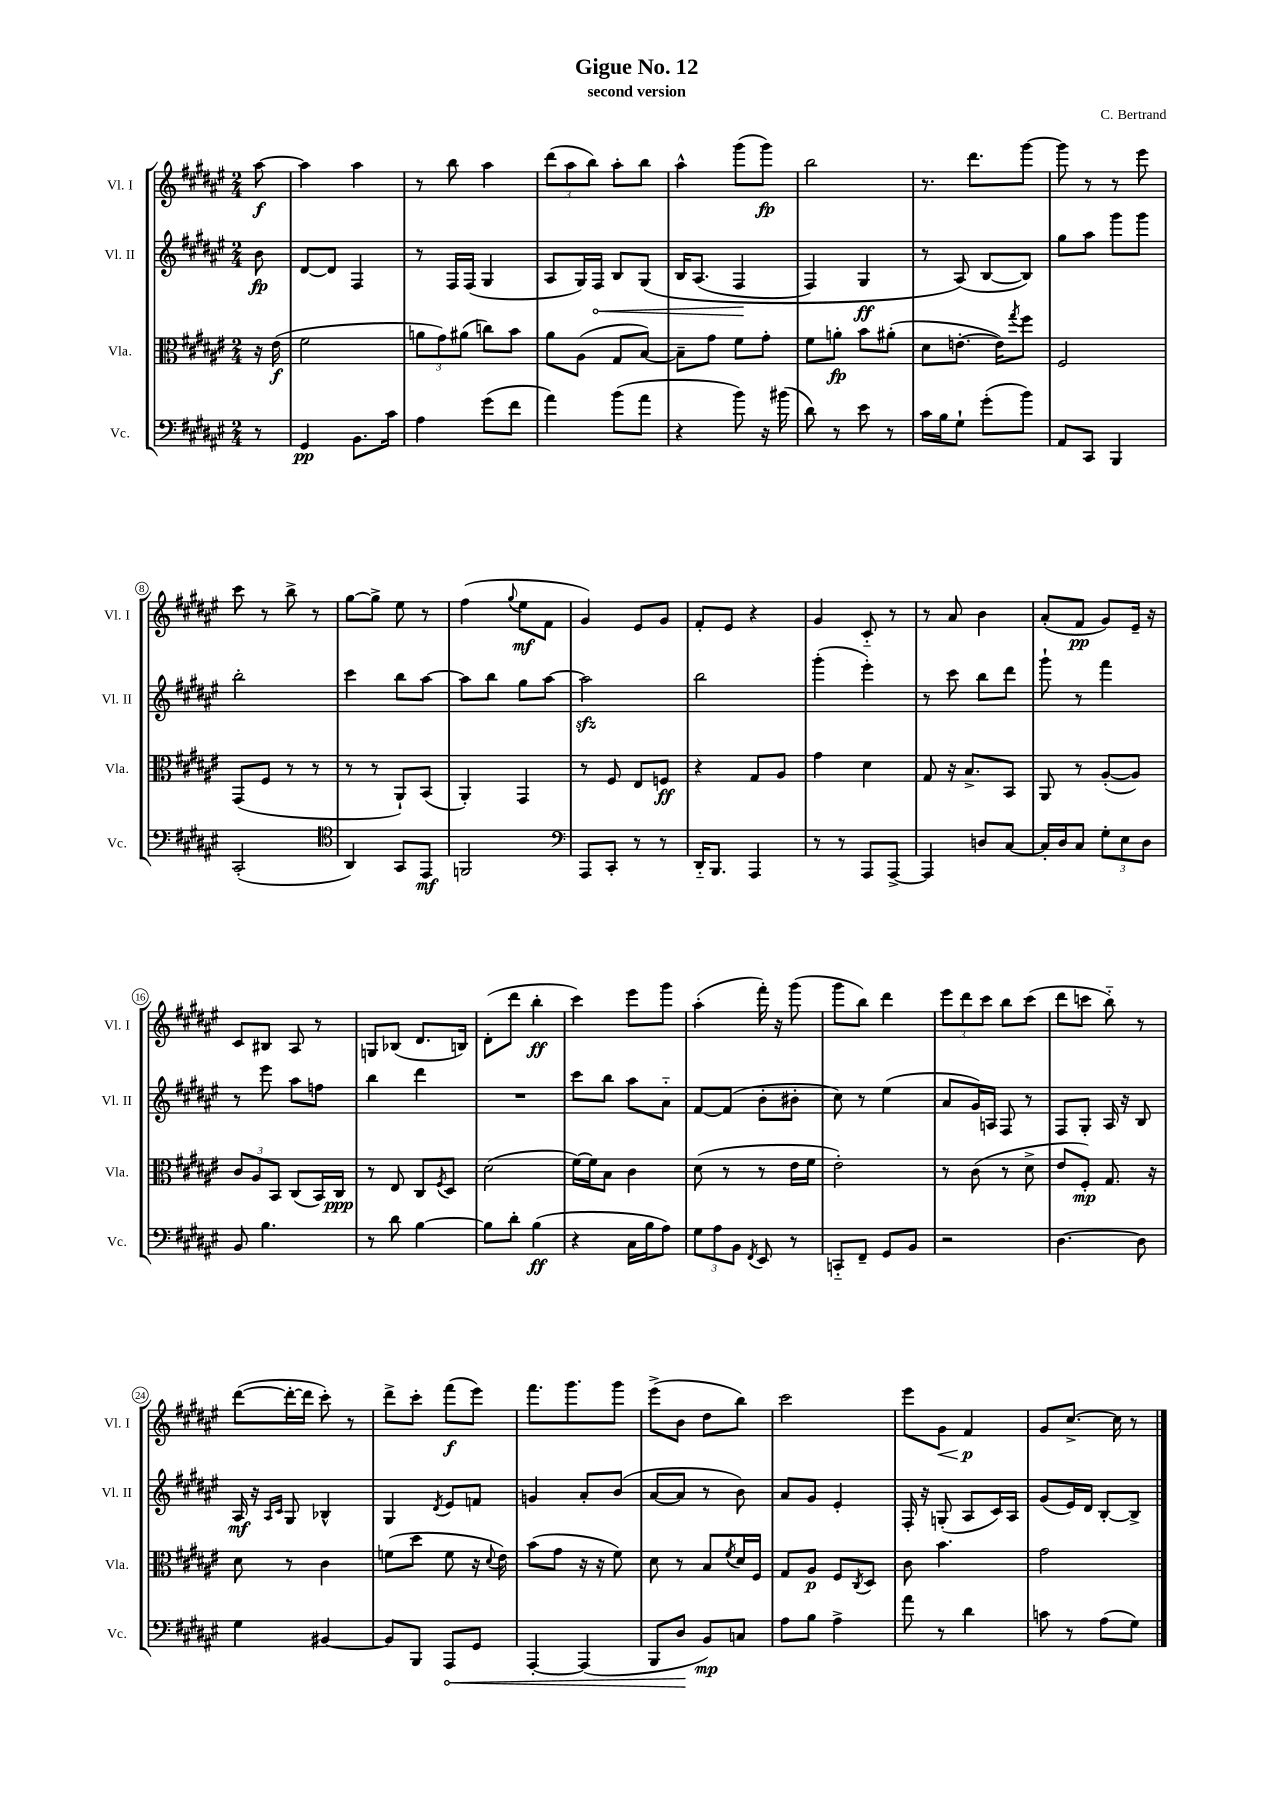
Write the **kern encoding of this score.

**kern	**dynam	**kern	**dynam	**kern	**dynam	**kern	**dynam
*part4	*part4	*part3	*part3	*part2	*part2	*part1	*part1
*staff4	*staff4	*staff3	*staff3	*staff2	*staff2	*staff1	*staff1
*I"Vc.	*	*I"Vla.	*	*I"Vl. II	*	*I"Vl. I	*
*I'Vc.	*	*I'Vla.	*	*I'Vl. II	*	*I'Vl. I	*
*clefF4	*	*clefC3	*	*clefG2	*	*clefG2	*
*k[f#c#g#d#a#e#]	*	*k[f#c#g#d#a#e#]	*	*k[f#c#g#d#a#e#]	*	*k[f#c#g#d#a#e#]	*
*M2/4	*	*M2/4	*	*M2/4	*	*M2/4	*
=	=	=	=	=	=	=	=
8r	.	16r	.	8b\	fp	[8aa#\	f
.	.	(16e#\	f	.	.	.	.
=1	=1	=1	=1	=1	=1	=1	=1
4GG#/	pp	2f#\	.	[8d#/L	.	4aa#\]	.
.	.	.	.	8d#/J]	.	.	.
8.BB\L	.	.	.	4F#/	.	4aa#\	.
16c#\Jk	.	.	.	.	.	.	.
=2	=2	=2	=2	=2	=2	=2	=2
4A#\	.	12an\L	.	8r	.	8r	.
.	.	12g#\)	.	.	.	.	.
.	.	.	.	16F#/LL	.	8bb\	.
.	.	(12a#X\J	.	.	.	.	.
.	.	.	.	(16F#/JJ	.	.	.
(8g#\L	.	8ccn\L)	.	4G#/	.	4aa#\	.
8f#\J	.	8b\J	.	.	.	.	.
=3	=3	=3	=3	=3	=3	=3	=3
4a#\)	.	8a#\L	.	8A#/L	.	(12ddd#\L	.
.	.	.	.	.	.	12aa#\	.
.	.	(8A#\J	.	16G#/L)	.	.	.
.	.	.	.	.	.	12bb\J)	.
!	!	!	!	!	!LO:HP:b	!	!
.	.	.	.	16F#/JJ	<	.	.
(8b\L	.	8G#/L	.	8B/L	.	8aa#'\L	.
8a#\J	.	[8B/J)	.	(8G#/J	.	8bb\J	.
=4	=4	=4	=4	=4	=4	=4	=4
4r	.	8B~\L]	.	16B/KL	.	4aa#^^\	.
.	.	.	.	(8.A#/J	.	.	.
.	.	8g#\J	.	.	.	.	.
8b\)	.	8f#\L	.	4F#/	.	(8ggg#\L	.
16r	.	8g#'\J	.	.	.	8ggg#\J)	fp
(16b#X\	.	.	.	.	.	.	.
.	.	.	.	.	[	.	.
=5	=5	=5	=5	=5	=5	=5	=5
8d#\)	.	8f#\L	.	4F#/)	.	2bb\	.
8r	.	8an'\J	fp	.	.	.	.
8e#\	.	8b\L	.	4G#/	ff	.	.
8r	.	(8a#X'\J	.	.	.	.	.
=6	=6	=6	=6	=6	=6	=6	=6
16c#\LL	.	8d#\L	.	8r	.	8.r	.
16B\J	.	.	.	.	.	.	.
8G#`\J	.	[8.en'\J	.	(8A#/)	.	.	.
.	.	.	.	.	.	8.ddd#\L	.
(8g#'\L	.	.	.	[8B/L	.	.	.
.	.	16e\KL])	.	.	.	.	.
.	.	8qgg#/	.	.	.	.	.
8b\J)	.	8ff#\J	.	8B/J])	.	[8ggg#\J	.
=7	=7	=7	=7	=7	=7	=7	=7
8AA#/L	.	2F#/	.	8gg#\L	.	8ggg#\]	.
8CC#/J	.	.	.	8aa#\J	.	8r	.
4BBB/	.	.	.	8ggg#\L	.	8r	.
.	.	.	.	8ggg#\J	.	8eee#\	.
!!LO:LB:g=z
=8	=8	=8	=8	=8	=8	=8	=8
(2CC#'/	.	(8GG#/L	.	2bb'\	.	8ccc#\	.
.	.	8F#/J	.	.	.	8r	.
.	.	8r	.	.	.	8bb^\	.
.	.	8r	.	.	.	8r	.
=9	=9	=9	=9	=9	=9	=9	=9
*clefC4	*	*	*	*	*	*	*
4AA#/)	.	8r	.	4ccc#\	.	[8gg#\L	.
.	.	8r	.	.	.	8gg#^\J]	.
8GG#/L	.	8AA#`/L)	.	8bb\L	.	8ee#\	.
8EE#/J	mf	(8BB/J	.	[8aa#\J	.	8r	.
=10	=10	=10	=10	=10	=10	=10	=10
2FFn/	.	4AA#'/)	.	8aa#\L]	.	(4ff#\	.
.	.	.	.	8bb\J	.	.	.
.	.	.	.	.	.	8qqgg#/	.
.	.	4GG#/	.	8gg#\L	.	8ee#\L	mf
.	.	.	.	[8aa#\J	.	8f#\J	.
=11	=11	=11	=11	=11	=11	=11	=11
*clefF4	*	*	*	*	*	*	*
8AAA#/L	.	8r	.	2aa#zz\]	.	4g#/)	.
8CC#'/J	.	8F#/	.	.	.	.	.
8r	.	8E#/L	.	.	.	8e#/L	.
8r	.	8Fn/J	ff	.	.	8g#/J	.
=12	=12	=12	=12	=12	=12	=12	=12
16DD#/KL	.	4r	.	2bb\	.	8f#'/L	.
8.BBB/J	.	.	.	.	.	.	.
.	.	.	.	.	.	8e#/J	.
4AAA#/	.	8G#/L	.	.	.	4r	.
.	.	8A#/J	.	.	.	.	.
=13	=13	=13	=13	=13	=13	=13	=13
8r	.	4g#\	.	(4ggg#'\	.	4g#/	.
8r	.	.	.	.	.	.	.
8AAA#/L	.	4d#\	.	4eee#'\)	.	8c#/	.
[8AAA#^/J	.	.	.	.	.	8r	.
=14	=14	=14	=14	=14	=14	=14	=14
4AAA#/]	.	8G#/	.	8r	.	8r	.
.	.	16r	.	8ccc#\	.	8a#/	.
.	.	8.B^/L	.	.	.	.	.
8Dn/L	.	.	.	8bb\L	.	4b\	.
[8C#/J	.	8BB/J	.	8ddd#\J	.	.	.
=15	=15	=15	=15	=15	=15	=15	=15
16C#'/LL]	.	8AA#/	.	8ggg#`\	.	(8a#'/L	.
16D#/J	.	.	.	.	.	.	.
8C#/J	.	8r	.	8r	.	8f#/J	pp
12G#'\L	.	([8A#'/L	.	4fff#\	.	8g#/L)	.
12E#\	.	.	.	.	.	.	.
.	.	8A#/J])	.	.	.	16e#~/Jk	.
12D#\J	.	.	.	.	.	.	.
.	.	.	.	.	.	16r	.
!!LO:LB:g=z
=16	=16	=16	=16	=16	=16	=16	=16
8BB/	.	12c#/L	.	8r	.	8c#/L	.
.	.	12A#/	.	.	.	.	.
4.B\	.	.	.	8eee#\	.	8B#X/J	.
.	.	12BB/J	.	.	.	.	.
.	.	(8C#/L	.	8aa#\L	.	8A#/	.
.	.	16BB/L)	.	8ffn\J	.	8r	.
.	.	16C#/JJ	ppp	.	.	.	.
=17	=17	=17	=17	=17	=17	=17	=17
8r	.	8r	.	4bb\	.	8Gn/L	.
8d#\	.	8E#/	.	.	.	(8B-X/J	.
[4B\	.	8C#/L	.	4ddd#\	.	8.d#/L	.
.	.	8qF#/	.	.	.	.	.
.	.	8D#/J	.	.	.	.	.
.	.	.	.	.	.	16Bn/Jk)	.
=18	=18	=18	=18	=18	=18	=18	=18
8B\L]	.	(2d#\	.	2r	.	(8d#'\L	.
8d#'\J	.	.	.	.	.	8ddd#\J	.
(4B\	ff	.	.	.	.	4bb'\	ff
=19	=19	=19	=19	=19	=19	=19	=19
4r	.	[16f#\LL)	.	8ccc#\L	.	4ccc#\)	.
.	.	16f#\J]	.	.	.	.	.
.	.	8B\J	.	8bb\J	.	.	.
16C#\LL	.	4c#\	.	8aa#\L	.	8eee#\L	.
16B\J	.	.	.	.	.	.	.
8A#\J)	.	.	.	8a#\J	.	8ggg#\J	.
=20	=20	=20	=20	=20	=20	=20	=20
12G#\L	.	(8d#\	.	[8f#/L	.	(4aa#'\	.
12A#\	.	.	.	.	.	.	.
.	.	8r	.	(8f#/J]	.	.	.
12BB\J	.	.	.	.	.	.	.
8qFF#/	.	.	.	.	.	.	.
8EE#/	.	8r	.	8b'\L	.	16fff#'\)	.
.	.	.	.	.	.	16r	.
8r	.	16e#\LL	.	8b#X'\J	.	(8ggg#\	.
.	.	16f#\JJ	.	.	.	.	.
=21	=21	=21	=21	=21	=21	=21	=21
8CCn/L	.	2e#'\)	.	8cc#\)	.	8ggg#\L	.
8FF#~/J	.	.	.	8r	.	8bb\J)	.
8GG#/L	.	.	.	(4ee#\	.	4ddd#\	.
8BB/J	.	.	.	.	.	.	.
=22	=22	=22	=22	=22	=22	=22	=22
2r	.	8r	.	8a#/L	.	12eee#\L	.
.	.	.	.	.	.	12ddd#\	.
.	.	(8c#\	.	16g#/L)	.	.	.
.	.	.	.	.	.	12ccc#\J	.
.	.	.	.	16An/JJ	.	.	.
.	.	8r	.	8F#/	.	8bb\L	.
.	.	8d#^\	.	8r	.	(8ccc#\J	.
=23	=23	=23	=23	=23	=23	=23	=23
[4.D#\	.	8e#/L	.	8F#/L	.	8ddd#\L	.
.	.	8F#'/J)	mp	8G#'/J	.	8cccn\J	.
.	.	8.G#/	.	16A#/	.	8bb\)	.
.	.	.	.	16r	.	.	.
8D#\]	.	.	.	8B/	.	8r	.
.	.	16r	.	.	.	.	.
!!LO:LB:g=z
=24	=24	=24	=24	=24	=24	=24	=24
4G#\	.	8d#\	.	16A#/	mf	([8ddd#\L	.
.	.	.	.	16r	.	.	.
.	.	.	.	16qqA#/LL	.	.	.
.	.	.	.	16qqc#/JJ	.	.	.
.	.	8r	.	8G#/	.	16ddd#'\L_	.
.	.	.	.	.	.	16ddd#\JJ]	.
[4BB#X/	.	4c#\	.	4B-X^^/	.	8ccc#'\)	.
.	.	.	.	.	.	8r	.
=25	=25	=25	=25	=25	=25	=25	=25
8BB#/L]	.	(8fn\L	.	4G#/	.	8ddd#^\L	.
8BBB/J	.	8dd#\J	.	.	.	8ccc#'\J	.
.	.	.	.	8qd#/	.	.	.
!	!LO:HP:b	!	!	!	!	!	!
8AAA#/L	<	8f\	.	8e#/L	.	(8fff#\L	f
8GG#/J	.	16r	.	8fn/J	.	8eee#\J)	.
.	.	8qqd#/	.	.	.	.	.
.	.	16e#\)	.	.	.	.	.
=26	=26	=26	=26	=26	=26	=26	=26
[4AAA#'/	.	(8b\L	.	4gn/	.	8.fff#\L	.
.	.	8g#\J	.	.	.	.	.
.	.	.	.	.	.	8.ggg#\	.
(4AAA#/]	.	16r	.	8a#'/L	.	.	.
.	.	16r	.	.	.	.	.
.	.	8f#\)	.	(8b/J	.	8ggg#\J	.
=27	=27	=27	=27	=27	=27	=27	=27
8BBB/L	.	8d#\	.	[8a#/L	.	(8eee#^\L	.
8D#/J	.	8r	.	8a#/J]	.	8b\J	.
8BB/L)	[ mp	8B/L	.	8r	.	8dd#\L	.
.	.	8qf#/	.	.	.	.	.
8Cn/J	.	16d#/L	.	8b\)	.	8bb\J)	.
.	.	16F#/JJ	.	.	.	.	.
=28	=28	=28	=28	=28	=28	=28	=28
8A#\L	.	8G#/L	.	8a#/L	.	2ccc#\	.
8B\J	.	8A#/J	p	8g#/J	.	.	.
4A#^\	.	8F#/L	.	4e#'/	.	.	.
.	.	8qC#/	.	.	.	.	.
.	.	8D#/J	.	.	.	.	.
=29	=29	=29	=29	=29	=29	=29	=29
8a#\	.	8c#\	.	16F#'/	.	8eee#\L	.
.	.	.	.	16r	.	.	.
!	!	!	!	!	!	!	!LO:HP:b
8r	.	4.b\	.	(8Gn'/	.	8g#\J	<
4d#\	.	.	.	8A#/L	.	4f#/	p
.	.	.	.	16c#/L)	.	.	.
.	.	.	.	16A#/JJ	.	.	.
.	.	.	.	.	.	.	[
=30	=30	=30	=30	=30	=30	=30	=30
8cn\	.	2g#\	.	(8g#/L	.	8g#/L	.
8r	.	.	.	16e#/L)	.	[8.cc#^/J	.
.	.	.	.	16d#/JJ	.	.	.
(8A#\L	.	.	.	[8B'/L	.	.	.
.	.	.	.	.	.	16cc#\]	.
8G#\J)	.	.	.	8B^/J]	.	8r	.
==	==	==	==	==	==	==	==
*-	*-	*-	*-	*-	*-	*-	*-
